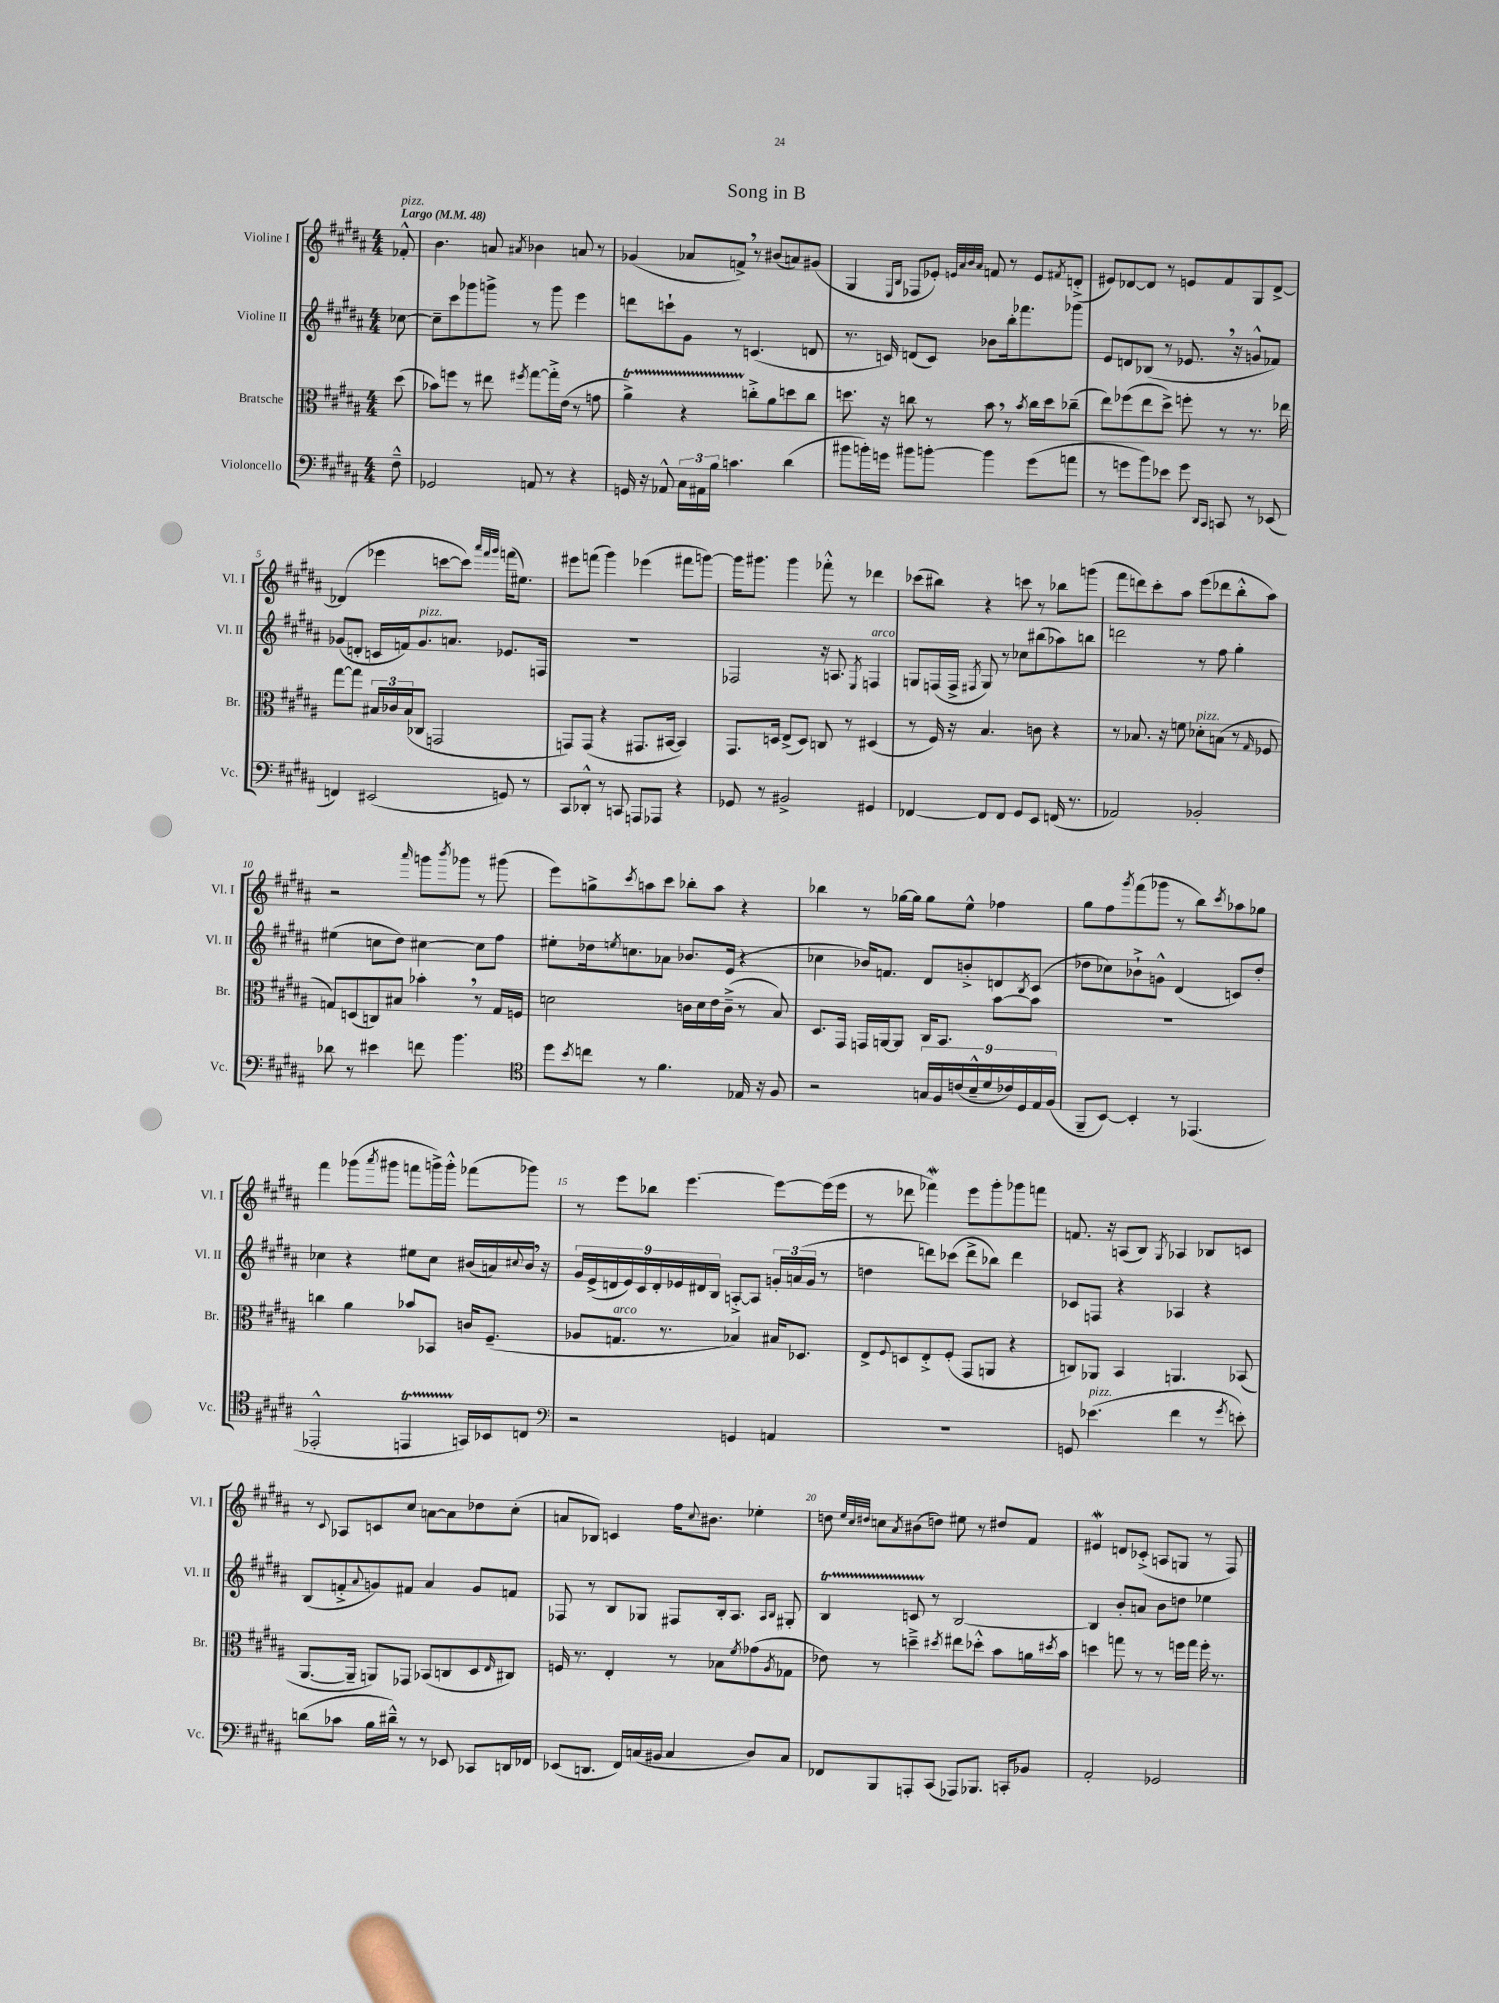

**kern	**kern	**kern	**kern
*staff4	*staff3	*staff2	*staff1
*clefF4	*clefC3	*clefG2	*clefG2
*k[f#c#g#d#a#]	*k[f#c#g#d#a#]	*k[f#c#g#d#a#]	*k[f#c#g#d#a#]
*M4/4	*M4/4	*M4/4	*M4/4
*MM48	*MM48	*MM48	*MM48
8F#~^^\	(8dd#\	[8cc-\	8f-'^^/
=	=	=	=
2GG-/	8b-\L)	8cc-~\]L	4.b\
.	8ff\J	8ccc#\	.
.	8r	8ggg-\	.
.	8ee#\	8ggg^\J	8a/
.	8qff#/	.	8qa#/
8AA/	[8gg#\L	8r	4b-\
8r	16gg#'^\]L	8ggg\	.
.	(16e\JJ	.	.
4r	8r	4eee\	8a/
.	8g\	.	8r
=	=	=	=
16GG/	4a#^\)	8ddd\L	(4g-/
16r	.	.	.
8AA-^^/	.	8ccc`\	.
24C#\LL	4r	8g#\J	8a-/L
24AA#\	.	.	.
24B\JJ	.	.	.
4.c\	.	8r	8f^/J)
.	8cc'^\L	(4.c/	8r
.	8a#\	.	(8b#/L
(4d#\	8dd\	.	8a/)
.	8cc\J	8d/	(8g#/J
=	=	=	=
8b#\L	8.dd\	8.r	4G#/
16b'\L)	.	.	.
16g\JJ	16r	16c/)	.
.	.	.	16qqE/LL
.	.	.	16qqB/JJ
8b#\L	8cc\	(8d/L	8F-/L
[8b'\J	8r	8c/J)	8e-'/J)
.	.	.	32qqe/LLL
.	.	.	32qqa#/
.	.	.	32qqb/
.	.	.	32qqa#/JJJ
4b\]	8b\	8b-\L	8f/
.	8r	16bb'\k	8r
.	.	8.fff-\	.
.	8qb/	.	.
(8g\L	16cc\LL	.	8e/L
.	16dd\J	.	.
.	.	.	8qf#/
8a\J	(8cc-~\J	8ggg-\J	(8d'^/J
=	=	=	=
8r	8ee\L)	8e/L	8e#/L)
8g\L	(8ff-\	8d/	[8d-/
8b\)	8ee\	(8B-/J	8d-/]J
8e-\J	8dd#^\J)	8r	8r
8g\	8ff'\	8.e-/	8e/L
16qqDD#/LL	.	.	.
16qqCC#/JJ	.	.	.
8CC/	8r	.	8f#/
.	.	16r	.
8r	8.r	8g^^/L	8G#/
(8EE-/	.	8f-/J)	[8d-^/J
.	16ee-\	.	.
=	=	=	=
4FF/)	[8gg#\L	(8g-/L	(4d-/]
.	8gg#\]J	8d'/J	.
(2EE#/	24B#/LL	16c/LL	4eee-\
.	24c-/	.	.
.	.	16f/J)	.
.	(24B#/J	.	.
.	8C-/J	8.g-/	.
.	2GG/	.	[8ccc\L
.	.	8.a/J	.
.	.	.	8ccc\]J)
.	.	.	32qqaaa#/LLL
.	.	.	32qqfff#/
.	.	.	32qqggg#/JJJ
8GG/)	.	8.e-/L	(16fff\LK
.	.	.	8.ee#\J)
8r	.	.	.
.	.	16F/Jk	.
=	=	=	=
8CC#/L	8GG/L)	1r	8eee#\L
8DD-'^^/J	(8GG/J	.	(8fff\J
8r	4r	.	4ggg#\)
8CC/	.	.	.
8AAA/L	8.GG#/L	.	(4eee-\
8AAA-/J	.	.	.
.	[16BB#/Jk	.	.
4r	4BB#/])	.	8fff#\L
.	.	.	[8ggg\J)
=	=	=	=
8GG-/	8.GG#/L	2F-/	16ggg\]LK
.	.	.	8.ggg#\J
8r	.	.	.
.	16D/Jk	.	.
2BB#^/	(8E^/L	.	4ggg#\
.	8D/J)	.	.
.	8C/	16r	8fff-'^^\
.	.	8.A/	.
.	8r	.	8r
.	.	8qE/	.
4GG#/	(4D#/	4F/	4ddd-\
=	=	=	=
[4FF-/	8r	8G/L	(8ccc-\L
.	16F#/)	(16F/L	8bb#\J)
.	16r	16F^/JJ	.
.	.	8qF#/	.
8FF-/]L	4.B/	8G/)	4r
8FF-/J	.	8r	.
8GG#/L	.	8cc-\L	8ccc\
8EE/J	8c\	(8bb#\	8r
(16FF/	4r	8aa-\)	8bb-\L
8.r	.	.	.
.	.	8bb\J	(8ggg\J
=	=	=	=
2AA-/)	8r	2ddd\	8fff#\L
.	8.B-/	.	8ddd\)
.	.	.	8ccc#'\
.	16r	.	.
.	8f\	.	8aa#\J
2BB-'/	8d-'\L	8r	(8eee\L
.	(8B\J	8ff#\	8ddd-\
.	8r	4gg#'\	8bb'^^\
.	16qqG#/	.	.
.	8F-/	.	8aa#\J)
=	=	=	=
8d-\	8G/L)	(4ee#\	2r
8r	(8D/	.	.
4e#\	8C/)	8cc\L	.
.	8B#/J	8dd#\J)	.
.	.	.	16qqaaa#/
8f\	4b-'\	[4cc#\	8ggg\L
.	.	.	8qbbb/
4.b\	.	.	8ggg-\J
.	8r	8cc#\]L	8r
.	16G/LL	8ff#\J	(8ggg#\
.	16F/JJ	.	.
=	=	=	=
*clefC4	*	*	*
8dd#\L	2d\	8ee#'\L	8eee\L)
8qb/	.	.	.
8cc\J	.	16dd-\k	8gg^\
.	.	8qee/	.
.	.	8.cc\	.
.	.	.	8qccc#/
8r	.	.	8aa\
4.f#\	.	8a-\J	8ccc#\J
.	16c\LL	8.b-/L	8bb-'\L
.	16d\	.	.
.	16e\	.	8aa\J
.	(16c~^\JJ	(16e/Jk	.
16E-/	8r	4r	4r
16r	.	.	.
8F#/	8B/)	.	.
=	=	=	=
2r	8.D#/L	4cc-\	4bb-\
.	16GG#/Jk	.	.
.	16GG/LL	16b-/LK)	8r
.	[16AA/J	8.f/J	.
.	8AA/]J	.	[16gg-\LL
.	.	.	16gg-\]JJ
18G/LL	16C#/LK	8d#/L	8gg-\L
18F#/	.	.	.
.	8.BB/J	.	.
(18c/	.	.	.
.	.	8b'^/	8ee^^\J
18B~^^/	.	.	.
18d#/	.	.	.
.	[8b\L	8d/	4ff-\
18c-/)	.	.	.
18D#/	.	.	.
.	.	8qB/	.
.	8b\]J	(8c#/J	.
18E/	.	.	.
(18F#/JJ	.	.	.
=	=	=	=
8FF#~/L	1r	8dd-\L	8gg#\L
[8BB/J)	.	8cc-\)	8ff#\
.	.	.	8qggg#/
4BB'/]	.	8b-`^\	(8fff#\
.	.	8g^^\J	8ggg-\J
8r	.	(4d#/	8r
(4.EE-/	.	.	8bb\L)
.	.	.	8qccc#/
.	.	8c/L)	8aa-\
.	.	8dd-'/J	8gg-\J
=	=	=	=
2EE-'^^/	4cc\	4cc-\	4fff#\
.	4a#\	4r	(8ggg-\L
.	.	.	8qaaa#/
.	.	.	8ggg#\J
4EE/	8b-/L	8ee#\L	8fff\L
.	8BB-/J	8cc-\J	16ggg^\L)
.	.	.	16ggg'^^\JJ
16GG/LL)	16c/LK	(16b#/LL	(8fff-\L
16BB-/J	(8.F#~/J	16a/)	.
.	.	8qqcc#/	.
8C/J	.	16b#/JJ	8ggg-\J)
.	.	16r	.
=	=	=	=
*clefF4	*	*	*
2r	8A-/L	18g#/LL	8r
.	.	(18e^/	.
.	.	18d/	.
.	8.G/J	.	8eee\L
.	.	18e/)	.
.	.	18c#/	.
.	.	.	8bb-\J
.	.	18d'/	.
.	8.r	.	.
.	.	18e-/	.
.	.	.	[4.eee\
.	.	18d#/	.
.	.	18B/JJ	.
4GG/	4B-/)	[8A'^/L	.
.	.	8A/]J	.
4AA/	16B#/LK	24g'/LL	8eee\_L
.	.	(24a/	.
.	8.D-/J	.	.
.	.	24g/JJ	.
.	.	8r	(16eee\]L
.	.	.	16eee\JJ
=	=	=	=
1r	8E^/L	4dd\	8r
.	8qqF#/	.	.
.	8D/	.	8ddd-\
.	8E'^/	8ddd\L)	4fff-\)
.	(8F#'/J	(8ccc-\J	.
.	8GG#/L	8ddd^\L	8eee\L
.	8AA/J	8bb-\J)	8ggg#'\
.	4r	4ddd\	8ggg-\
.	.	.	8fff\J
=	=	=	=
8GG/	8C/L)	8c-/L	8.f/
(4.e-\	8AA-/J	8F/J	.
.	.	.	16r
.	4BB/	4r	(8A/L
.	.	.	8B/J)
.	.	.	8qG#/
4f#\	4.AA/	4A-/	4A-/
8r	.	4r	8B-/L
8qg#/	.	.	.
8e'\)	(8BB-/	.	8c/J
=	=	=	=
(8d\L	[8.AA#/L	(8B/L	8r
.	.	.	8qqc#/
8c-\J	.	8f'^/	8A-/L
.	16AA#~/]Jk	.	.
.	.	8qqa#/	.
16B\LL	8AA/L)	8g/)	8c/
16d#~^^\JJ)	.	.	.
8r	8GG-/J	8f#/J	8cc#/J
8r	(8BB-/L	4a#/	[8a\L
8EE-/	8C/	.	8a\]
8CC-/L	8D#/	8g/L	8dd-\
.	16qqE/	.	.
16DD/L	8C#/J)	8f/J	(8cc#'\J
16FF-/JJ	.	.	.
=	=	=	=
(8EE-/L	16F/	8F-/	8a/L
.	8.r	.	.
8.DD/J	.	8r	8B-/J)
.	4E'/	8B/L	4c/
16FF#/LL)	.	.	.
(16C/	.	8G-/J	.
16BB#/JJ	.	.	.
4C/	8r	8F#/L	16ff#\LK
.	.	.	8qqcc#/
.	.	.	8.b#\J
.	8B-\L	16B'/k	.
.	.	8.A#/J	.
.	8qf#/	.	.
8D#/L)	(8g-\	.	4ee-'\
.	.	16qqA#/LL	.
.	8qA#/	16qqB/JJ	.
8C/J	8G-\J	8G#'/	.
=	=	=	=
8FF-/L	8e-\)	4B/	8dd\
.	.	.	32qqee/LLL
.	.	.	32qqcc#/
.	.	.	32qqdd#/JJJ
8BBB/	8r	.	8cc\L
.	.	.	8qa#/
8AAA'/	4dd~^\	8c/	(8b#\
(8CC#/J	.	8r	8dd\J)
.	8qdd#/	.	.
8AAA-/L)	8ee#\L	[2B/	8ee#\
8.BBB-/J	8dd-'^^\J	.	8r
.	8b\L	.	8dd#/L
16CC'/LK	.	.	.
8BB-/J	16a\L	.	8f#/J
.	8qdd#/	.	.
.	16b\JJ	.	.
=	=	=	=
2AA#'/	4dd\	4B/]	4e#/
.	8gg\	8b'/L	8d/L
.	8r	8a/J	(8c-'^/J
2GG-/	8r	8b\L	8A/L
.	16ff\LL	8dd\J	8G/J
.	16gg\JJ	.	.
.	16ff'\	4ee-\	8r
.	8.r	.	.
.	.	.	8F#/)
==	==	==	==
*-	*-	*-	*-
